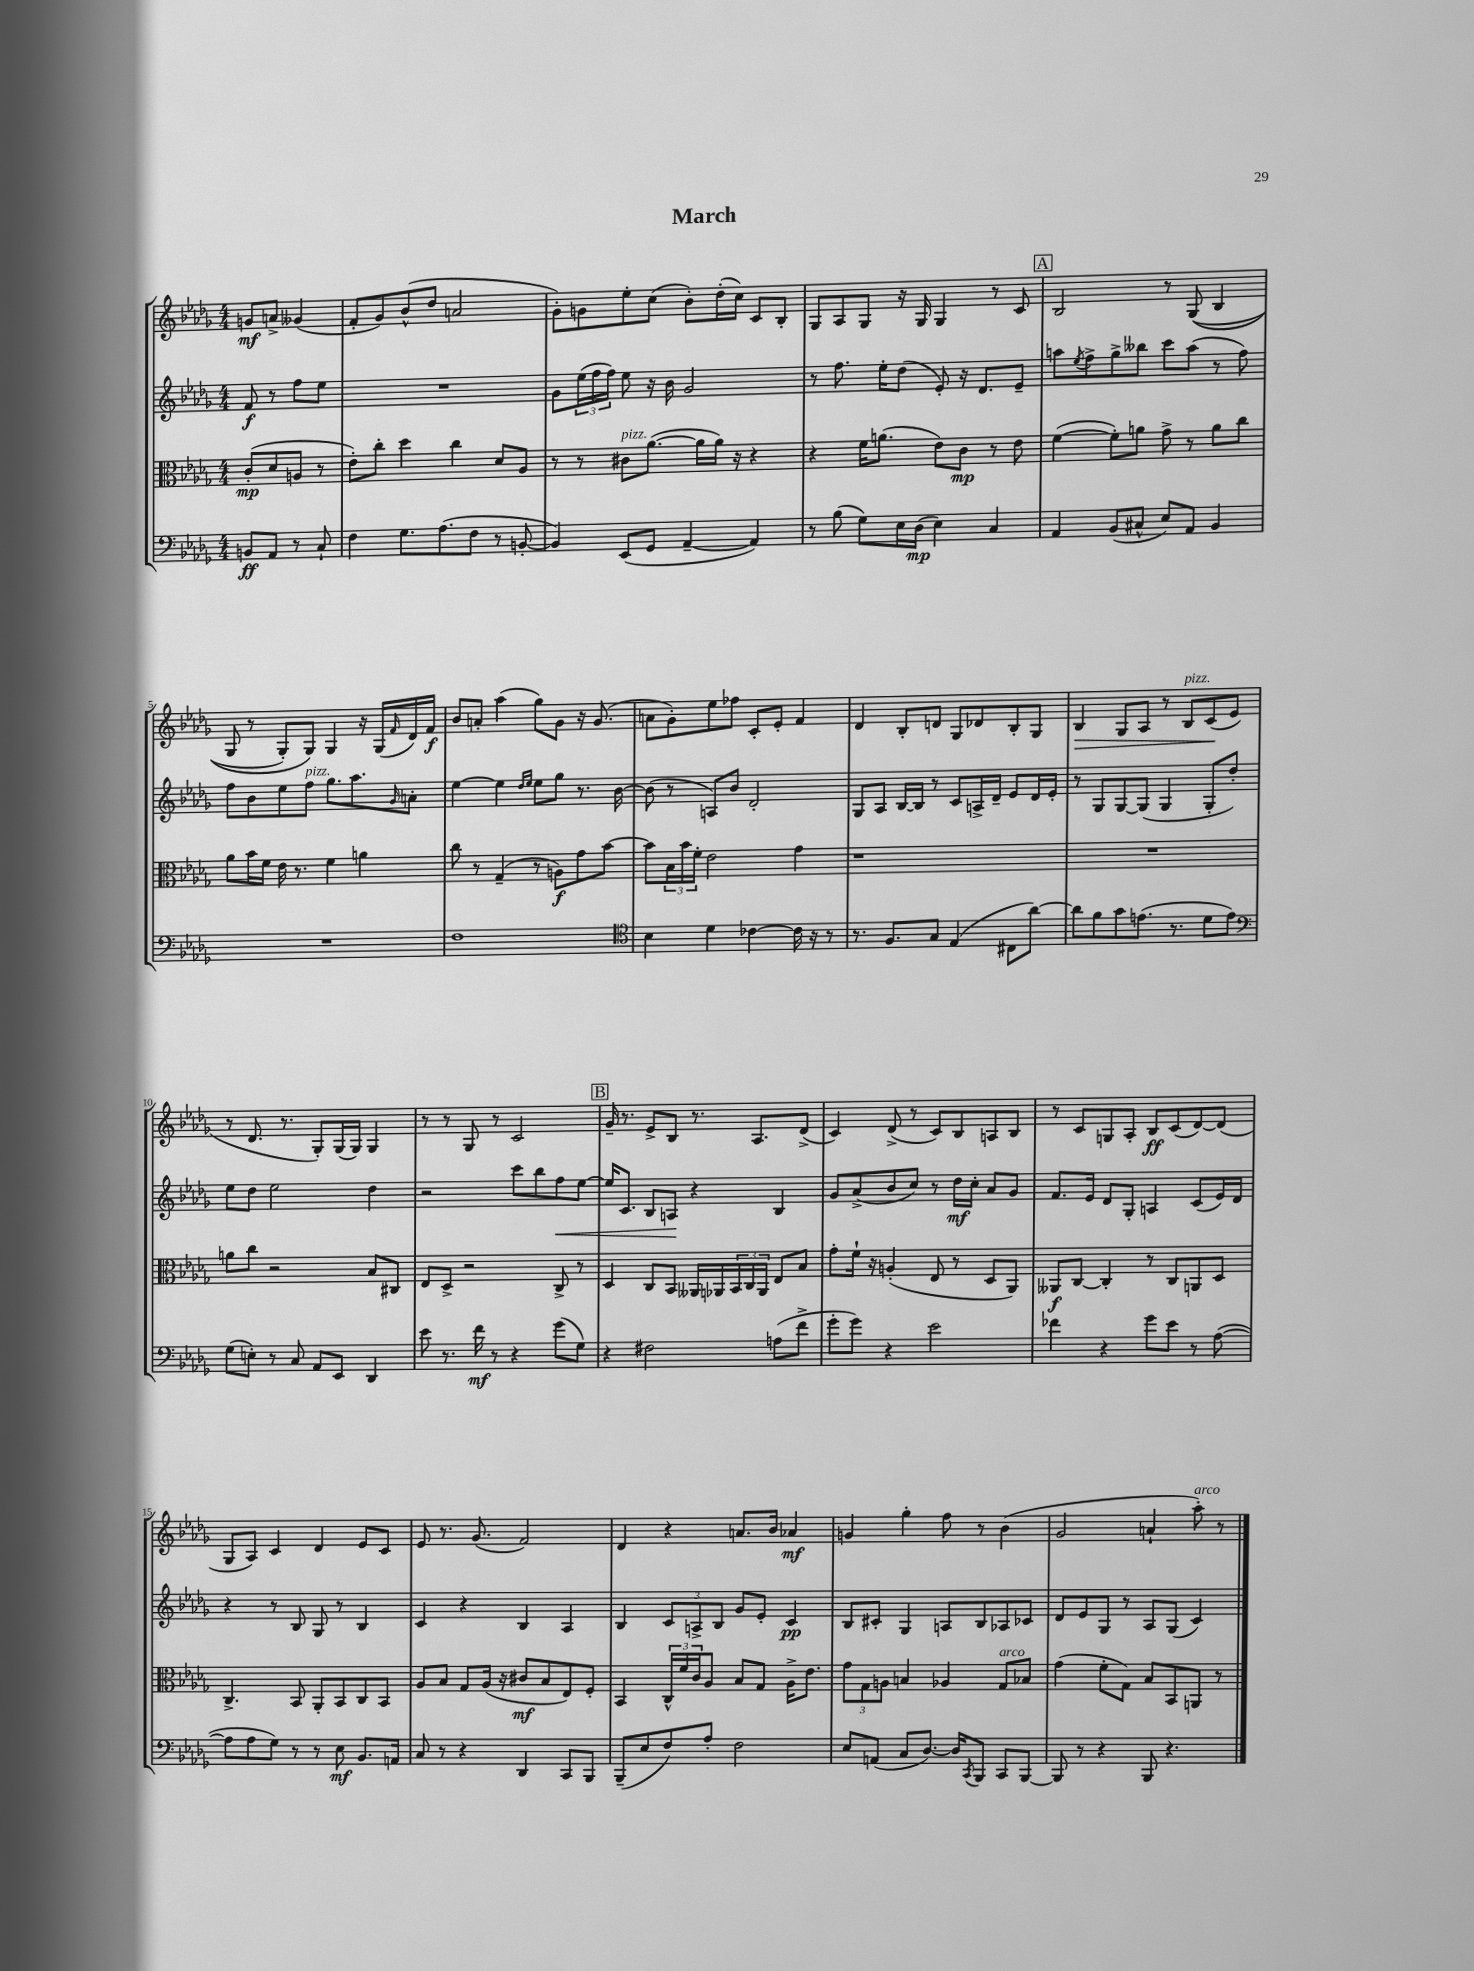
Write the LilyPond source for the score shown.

\header { title = "March" }
<<
\new StaffGroup <<
\new Staff = "s0" {
    \clef treble \key des \major \numericTimeSignature \time 4/4 \partial 2
    g'8\mf a'8-> geses'4( |
    f'8-. ges'8) bes'8-^( des''8 a'2 |
    ges'8-.) g'8 ees''8-. c''8( bes'8-.) des''16-.( c''16) c'8 bes8-. |
    ges8 aes8 ges8 r16 ges16 ges4 r8 c'8 |
    \mark \markup { \box "A" } bes2 r8 ges8(\( bes4 |
    ges8 r8 ges8-.) ges8\) ges4 r16 ges16( \grace { f'16 } des'16) f'16\f |
    bes'8 a'8-. aes''4( ges''8) ges'8 r16 ges'8.( |
    a'8 ges'8-.) ees''8 fes''8 c'8-. ees'8-. f'4 |
    des'4 bes8-. d'8 ges8 des'8 bes8-. ges8 |
    bes4\> ges8 aes8 r8 bes8^\markup { \italic "pizz." } c'8\!( ees'8 |
    r8 des'8. r8. ges8-.) ges16( ges16) ges4 |
    r8 r8 ges8 r8 c'2 |
    \mark \markup { \box "B" } ges'16-- r8. ees'8-> bes8 r8. aes8. des'8->( |
    c'4) des'8->( r8 c'8) bes8 a8 bes8 |
    r8 c'8 g8 aes8-. bes8\ff c'8( des'8~) des'8( |
    ges8 aes8) c'4 des'4 ees'8 c'8 |
    ees'8 r8. ges'8.( f'2) |
    des'4 r4 a'8. bes'16 aes'4\mf |
    g'4 ges''4-. f''8 r8 bes'4( |
    ges'2 a'4-! aes''8-.^\markup { \italic "arco" }) r8 \bar "|." |
}
\new Staff = "s1" {
    \clef treble \key des \major \numericTimeSignature \time 4/4 \partial 2
    f'8\f r8 f''8 ees''8 |
    R1 |
    ges'8 \tuplet 3/2 { ees''16( f''16 f''16) } ees''8 r16 bes'16 ges'2 |
    r8 f''8. ees''16-. des''8( ees'8-.) r16 des'8. ees'8-- |
    \mark \markup { \box "A" } a''8 \acciaccatura { ees''8 } f''8-> ges''8-> beses''8 c'''8 a''8( r8 f''8) |
    f''8 bes'8 ees''8 f''8^\markup { \italic "pizz." } ges''8. aes''8. \grace { ges'16 } a'8-. |
    ees''4~ ees''4 \grace { des''16 ees''16 } ees''8 ges''8 r8. bes'16~ |
    bes'8( r8 a8) bes'8 des'2-. |
    ges8 aes8 bes16~ bes16 r8 c'8 a16-> des'16-- ees'8 des'16 ees'16-. |
    r8 ges8 ges8~ ges8( ges4 ges8-. des''8-.) |
    ees''8 des''8 ees''2 des''4 |
    r2 c'''8 bes''8 f''8\< ees''8~ |
    \mark \markup { \box "B" } ees''16 c'8. bes8 a8\! r4 bes4 |
    ges'8 aes'8->( bes'8 c''8) r8 des''16\mf c''16-. aes'8 ges'8 |
    f'8. ees'16 des'8 ges8-. a4 c'8( ees'16) des'16 |
    r4 r8 bes8 ges8 r8 bes4 |
    c'4 r4 bes4 aes4 |
    bes4 \tuplet 3/2 { c'8 a8-> bes8 } ges'8 ees'8-. c'4\pp |
    bes8 cis'8-. ges4 a8 bes8 aes8 ces'8 |
    des'8 ees'8 ges8 r8 aes8 ges8( c'4) \bar "|." |
}
\new Staff = "s2" {
    \clef alto \key des \major \numericTimeSignature \time 4/4 \partial 2
    c'8-.\mp( des'8 a8 r8 |
    ees'8-.) c''8-. des''4 c''4 des'8 aes8 |
    r8 r8 cis'8^\markup { \italic "pizz." } aes'8.~( aes'16 aes'16) r16 r4 |
    r4 f'16 a'8.( ees'8) c'8\mp r8 ees'8 |
    \mark \markup { \box "A" } f'4~( f'8-.) a'8 ges'8-> r8 a'8 c''8 |
    aes'8 bes'16 f'16 ees'16 r8. f'4 a'4 |
    c''8 r8 ges4--( r8 a8\f) ges'8 bes'8~ |
    bes'8 \tuplet 3/2 { bes16 bes'16 f'16-. } ees'2 ges'4 |
    r1 |
    R1 |
    a'8 c''8 r2 bes8 cis8 |
    ees8 des8-> r2 c8-> r8 |
    \mark \markup { \box "B" } des4 c8 bes,8 aeses,16 aes,16 \tuplet 3/2 { bes,16 c16 aes,16 } ees8 bes8 |
    ges'8-. f'16-! r16 a4-.( ees8 r8 des8 aes,8) |
    aeses,8\f c8~ c4-. r8 c8 a,8 des8 |
    c4.-> bes,8 aes,8-. bes,8 c8 bes,8 |
    aes8 bes8 ges8 aes16( r16 cis'8\mf bes8 ees8) f8-. |
    bes,4 \tuplet 3/2 { c16-^ f'16 c'16 } aes8 bes8 ges8 aes16-> ees'8. |
    \tuplet 3/2 { ges'8 ges8 a8 } b4 aes4 ges8^\markup { \italic "arco" } bes8 |
    ges'4( f'8-. ges8) bes8 bes,8 a,8 r8 \bar "|." |
}
\new Staff = "s3" {
    \clef bass \key des \major \numericTimeSignature \time 4/4 \partial 2
    b,8\ff aes,8 r8 c8-! |
    f4 ges8. aes8.( f8 r8 b,8~-. |
    b,4) ees,8( ges,8 aes,4~-- aes,4) |
    r8 bes8( ges8) ees16 des16\mp( ees4) c4 |
    \mark \markup { \box "A" } aes,4 bes,8( cis8-^ ees8) aes,8 bes,4 |
    R1 |
    f1 |
    \clef tenor bes4 des'4 ces'4~ ces'16 r16 r8 |
    r8. f8. ges8 ees4( cis8 aes'8~) |
    aes'8 f'8 ges'8 e'8.( r8. des'8 e'8) |
    \clef bass ges8( e8-.) r8 c8 aes,8 ees,8 des,4 |
    ees'8 r8. f'16\mf r8 r4 ges'8( ges8) |
    \mark \markup { \box "B" } r4 fis2 a8( f'8-> |
    ges'8-. ges'8) r4 ees'2 |
    fes'4 r4 ges'8 ees'8 r8 aes8~( |
    aes8 aes8 ges8) r8 r8 ees8\mf bes,8. a,16 |
    c8 r8 r4 des,4 c,8 bes,,8 |
    bes,,8--( ees8 f8) aes8-. f2 |
    ees8 a,8( c8 des8.~) des16 \acciaccatura { c,8 } bes,,8 c,8 bes,,8~ |
    bes,,8 r8 r4 bes,,8 r4. \bar "|." |
}
>>
>>
